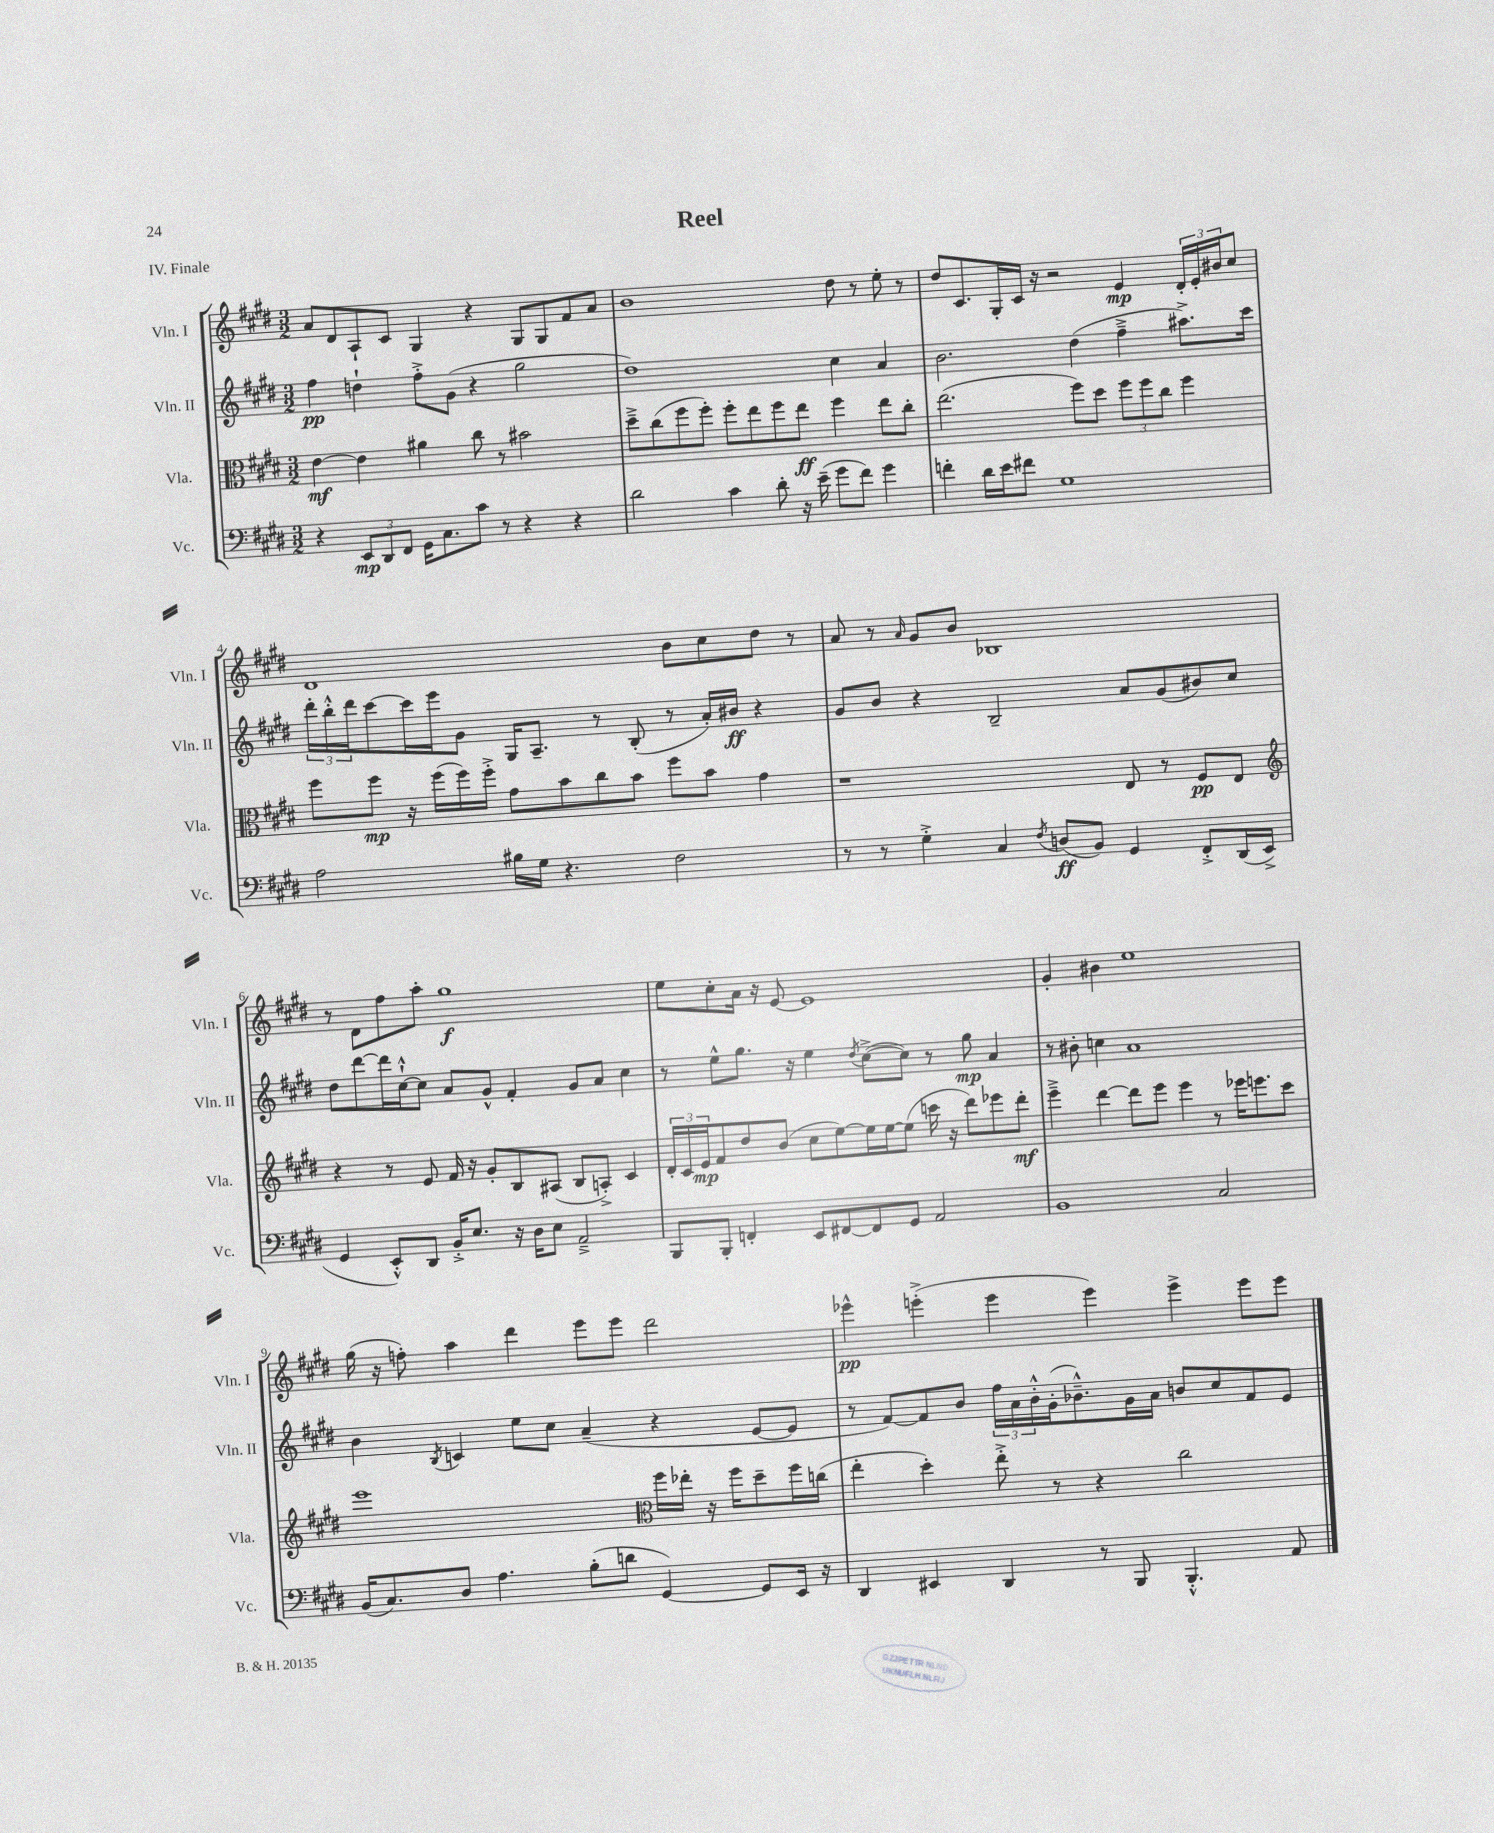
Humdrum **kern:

**kern	**dynam	**kern	**dynam	**kern	**dynam	**kern	**dynam
*part4	*part4	*part3	*part3	*part2	*part2	*part1	*part1
*staff4	*staff4	*staff3	*staff3	*staff2	*staff2	*staff1	*staff1
*I"Vc.	*	*I"Vla.	*	*I"Vln. II	*	*I"Vln. I	*
*I'Vc.	*	*I'Vla.	*	*I'Vln. II	*	*I'Vln. I	*
*clefF4	*	*clefC3	*	*clefG2	*	*clefG2	*
*k[f#c#g#d#]	*	*k[f#c#g#d#]	*	*k[f#c#g#d#]	*	*k[f#c#g#d#]	*
*M3/2	*	*M3/2	*	*M3/2	*	*M3/2	*
=1	=1	=1	=1	=1	=1	=1	=1
4r	.	[4e\	mf	4ff#\	pp	8a/L	.
.	.	.	.	.	.	8d#/	.
12EE/L	mp	4e\]	.	4ddn`\	.	8A`/	.
12DD#/	.	.	.	.	.	.	.
.	.	.	.	.	.	8c#/J	.
12FF#/J	.	.	.	.	.	.	.
16GG#\KL	.	4a#X\	.	8ff#'^\L	.	4G#/	.
8.C#\	.	.	.	.	.	.	.
.	.	.	.	(8g#\J	.	.	.
8c#\J	.	8cc#\	.	4r	.	4r	.
8r	.	8r	.	.	.	.	.
4r	.	2b#X\	.	2gg#\	.	8G#/L	.
.	.	.	.	.	.	8G#/	.
4r	.	.	.	.	.	8f#/	.
.	.	.	.	.	.	8a/J	.
=2	=2	=2	=2	=2	=2	=2	=2
2d#\	.	8dd#~^\L	.	1dd#)	.	1b	.
.	.	(8cc#\	.	.	.	.	.
.	.	8ff#\	.	.	.	.	.
.	.	8ff#'\J)	.	.	.	.	.
4c#\	.	8ff#'\L	.	.	.	.	.
.	.	8ee\	.	.	.	.	.
8d#'\	.	8ff#\	.	.	.	.	.
16r	.	8ee\J	ff	.	.	.	.
(16e~\	.	.	.	.	.	.	.
8g#\L	.	4ff#\	.	4cc#\	.	8dd#\	.
8f#\J)	.	.	.	.	.	8r	.
4g#\	.	8ee\L	.	4a/	.	8ee'\	.
.	.	8cc#'\J	.	.	.	8r	.
=3	=3	=3	=3	=3	=3	=3	=3
4fn'\	.	(2.ee\	.	2.b\	.	8dd#/L	.
.	.	.	.	.	.	8.c#/	.
16d#\LL	.	.	.	.	.	.	.
16e\J	.	.	.	.	.	16G#'/L	.
8f#X\J	.	.	.	.	.	16c#/JJ	.
.	.	.	.	.	.	16r	.
1G#	.	.	.	.	.	2r	.
.	.	8ff#\L)	.	(4dd#\	.	.	.
.	.	8dd#\J	.	.	.	.	.
.	.	12ff#\L	.	4ff#~^\	.	4e/	mp
.	.	12ff#\	.	.	.	.	.
.	.	12cc#\J	.	.	.	.	.
.	.	4ff#\	.	8.aa#X^\L)	.	24d#'/LL	.
.	.	.	.	.	.	24e'/	.
.	.	.	.	.	.	24b#X/J	.
.	.	.	.	.	.	8cc#/J	.
.	.	.	.	16ccc#\Jk	.	.	.
!!LO:LB:g=z
=4	=4	=4	=4	=4	=4	=4	=4
2A\	.	8ff#\L	.	24ddd#'\LL	.	1d#	.
.	.	.	.	24bb'^^\	.	.	.
.	.	.	.	24ddd#\J	.	.	.
.	.	8ff#\J	mp	[8ccc#\	.	.	.
.	.	16r	.	16ccc#\L]	.	.	.
.	.	(16ff#\LL	.	16eee\J	.	.	.
.	.	16ff#\)	.	8g#\J	.	.	.
.	.	16ff#'^\JJ	.	.	.	.	.
16B#X\LL	.	8g#\L	.	16G#/KL	.	.	.
16G#\JJ	.	.	.	8.A~/J	.	.	.
4.r	.	8b\	.	.	.	.	.
.	.	8cc#\	.	8r	.	.	.
.	.	8b\J	.	(8B'/	.	.	.
2F#\	.	8ff#\L	.	8r	.	8b\L	.
.	.	8b\J	.	16a'/LL)	.	8cc#\	.
.	.	.	.	16b#X/JJ	ff	.	.
.	.	4g#\	.	4r	.	8dd#\J	.
.	.	.	.	.	.	8r	.
=5	=5	=5	=5	=5	=5	=5	=5
8r	.	1r	.	8g#/L	.	8a/	.
8r	.	.	.	8b/J	.	8r	.
.	.	.	.	.	.	16qqa/	.
4G#'^\	.	.	.	4r	.	8g#/L	.
.	.	.	.	.	.	8b/J	.
4C#/	.	.	.	2B~/	.	1B-X	.
8qF#/	.	.	.	.	.	.	.
(8Dn/L	ff	.	.	.	.	.	.
8BB/J)	.	.	.	.	.	.	.
4GG#/	.	8E/	.	8a/L	.	.	.
.	.	8r	.	(8g#/	.	.	.
8FF#'^/L	.	8F#/L	pp	8b#X/)	.	.	.
(16DD#/L	.	8E/J	.	8cc#/J	.	.	.
16EE^/JJ	.	.	.	.	.	.	.
!!LO:LB:g=z
=6	=6	=6	=6	=6	=6	=6	=6
*	*	*clefG2	*	*	*	*	*
4GG#/	.	4r	.	8dd#\L	.	8r	.
.	.	.	.	[8ddd#\	.	8d#\L	.
8EE'^^/L)	.	8r	.	16ddd#\L]	.	8ff#\	.
.	.	.	.	[16cc#`^^\J	.	.	.
8DD#/J	.	8e/	.	8cc#\J]	.	8aa'\J	.
16BB'^/KL	.	16f#/	.	8a/L	.	1gg#	f
8.E/J	.	16r	.	.	.	.	.
.	.	8g#'/L	.	8g#^^/J	.	.	.
16r	.	8B/	.	4f#'/	.	.	.
16D#\KL	.	.	.	.	.	.	.
8E\J	.	(8A#X/J	.	.	.	.	.
2AA~^/	.	8B/L	.	8g#/L	.	.	.
.	.	8An'^/J)	.	8a/J	.	.	.
.	.	4c#/	.	4cc#\	.	.	.
=7	=7	=7	=7	=7	=7	=7	=7
8BBB/L	.	24d#'/LL	.	8r	.	8ee\L	.
.	.	24c#/	.	.	.	.	.
.	.	24e/J	mp	.	.	.	.
8BBB'/J	.	8f#/	.	8ee^^\L	.	8cc#'\	.
4FFn'/	.	8dd#/	.	8.gg#\J	.	16a\Jk	.
.	.	.	.	.	.	16r	.
.	.	(8b/J	.	.	.	[8e/	.
.	.	.	.	16r	.	.	.
8EE/L	.	8cc#\L	.	4ee\	.	1e]	.
[8FF#X/	.	[8ee\)	.	.	.	.	.
.	.	.	.	8qdd#/	.	.	.
8FF#/]	.	16ee\L]	.	([8cc#^\L	.	.	.
.	.	[16ee\J	.	.	.	.	.
8GG#/J	.	(8ee\J]	.	8cc#\J])	.	.	.
2AA/	.	16cccn\	.	8r	.	.	.
.	.	16r	.	.	.	.	.
.	.	8ddd#\L)	.	8gg#\	mp	.	.
.	.	8eee-X\	.	4a/	.	.	.
.	.	8ddd#'\J	mf	.	.	.	.
=8	=8	=8	=8	=8	=8	=8	=8
1BB	.	4eee~^\	.	8r	.	4g#'/	.
.	.	.	.	8b#X'\	.	.	.
.	.	[4ddd#\	.	4ccn\	.	4b#X\	.
.	.	8ddd#\L]	.	1a	.	1ee	.
.	.	8eee\J	.	.	.	.	.
.	.	4eee\	.	.	.	.	.
2C#/	.	8r	.	.	.	.	.
.	.	16eee-X\KL	.	.	.	.	.
.	.	8.eeen\	.	.	.	.	.
.	.	8ccc#\J	.	.	.	.	.
!!LO:LB:g=z
=9	=9	=9	=9	=9	=9	=9	=9
(16BB/KL	.	1eee	.	4b\	.	(16gg#\	.
8.C#/)	.	.	.	.	.	16r	.
.	.	.	.	.	.	8ffn'\)	.
.	.	.	.	8qB/	.	.	.
8D#/J	.	.	.	4cn/	.	4aa\	.
4.A\	.	.	.	.	.	.	.
.	.	.	.	8ee\L	.	4ddd#\	.
.	.	.	.	8cc#\J	.	.	.
(8B'\L	.	.	.	(4a~/	.	8eee\L	.
8dn\J	.	.	.	.	.	8eee\J	.
*	*	*clefC3	*	*	*	*	*
[4GG#/)	.	16ff#\LL	.	4r	.	2ddd#\	.
.	.	16ee-X'\JJ	.	.	.	.	.
.	.	16r	.	.	.	.	.
.	.	16ff#\KL	.	.	.	.	.
8GG#/L]	.	8dd#~\	.	[8e/L	.	.	.
16EE/Jk	.	16ff#\L	.	8e/J]	.	.	.
16r	.	(16ccn\JJ	.	.	.	.	.
=10	=10	=10	=10	=10	=10	=10	=10
4DD#/	.	4ee'\	.	8r	.	4eee-X^^\	pp
.	.	.	.	[8f#/L)	.	.	.
4EE#X/	.	4dd#'\)	.	8f#/]	.	(4eeen'^\	.
.	.	.	.	8b/J	.	.	.
4DD#/	.	8ee'^\	.	24ff#\LL	.	4eee\	.
.	.	.	.	24a\	.	.	.
.	.	.	.	24b'^^\	.	.	.
.	.	8r	.	(16g#'\J	.	.	.
.	.	.	.	8.b-X~^^\)	.	.	.
8r	.	4r	.	.	.	4eee\)	.
8BBB/	.	.	.	16g#\L	.	.	.
.	.	.	.	16a\JJ	.	.	.
4.BBB'^^/	.	2cc#\	.	8bn/L	.	4eee^\	.
.	.	.	.	8cc#/	.	.	.
.	.	.	.	8f#/	.	8eee\L	.
8AA/	.	.	.	8e/J	.	8eee\J	.
==	==	==	==	==	==	==	==
*-	*-	*-	*-	*-	*-	*-	*-
